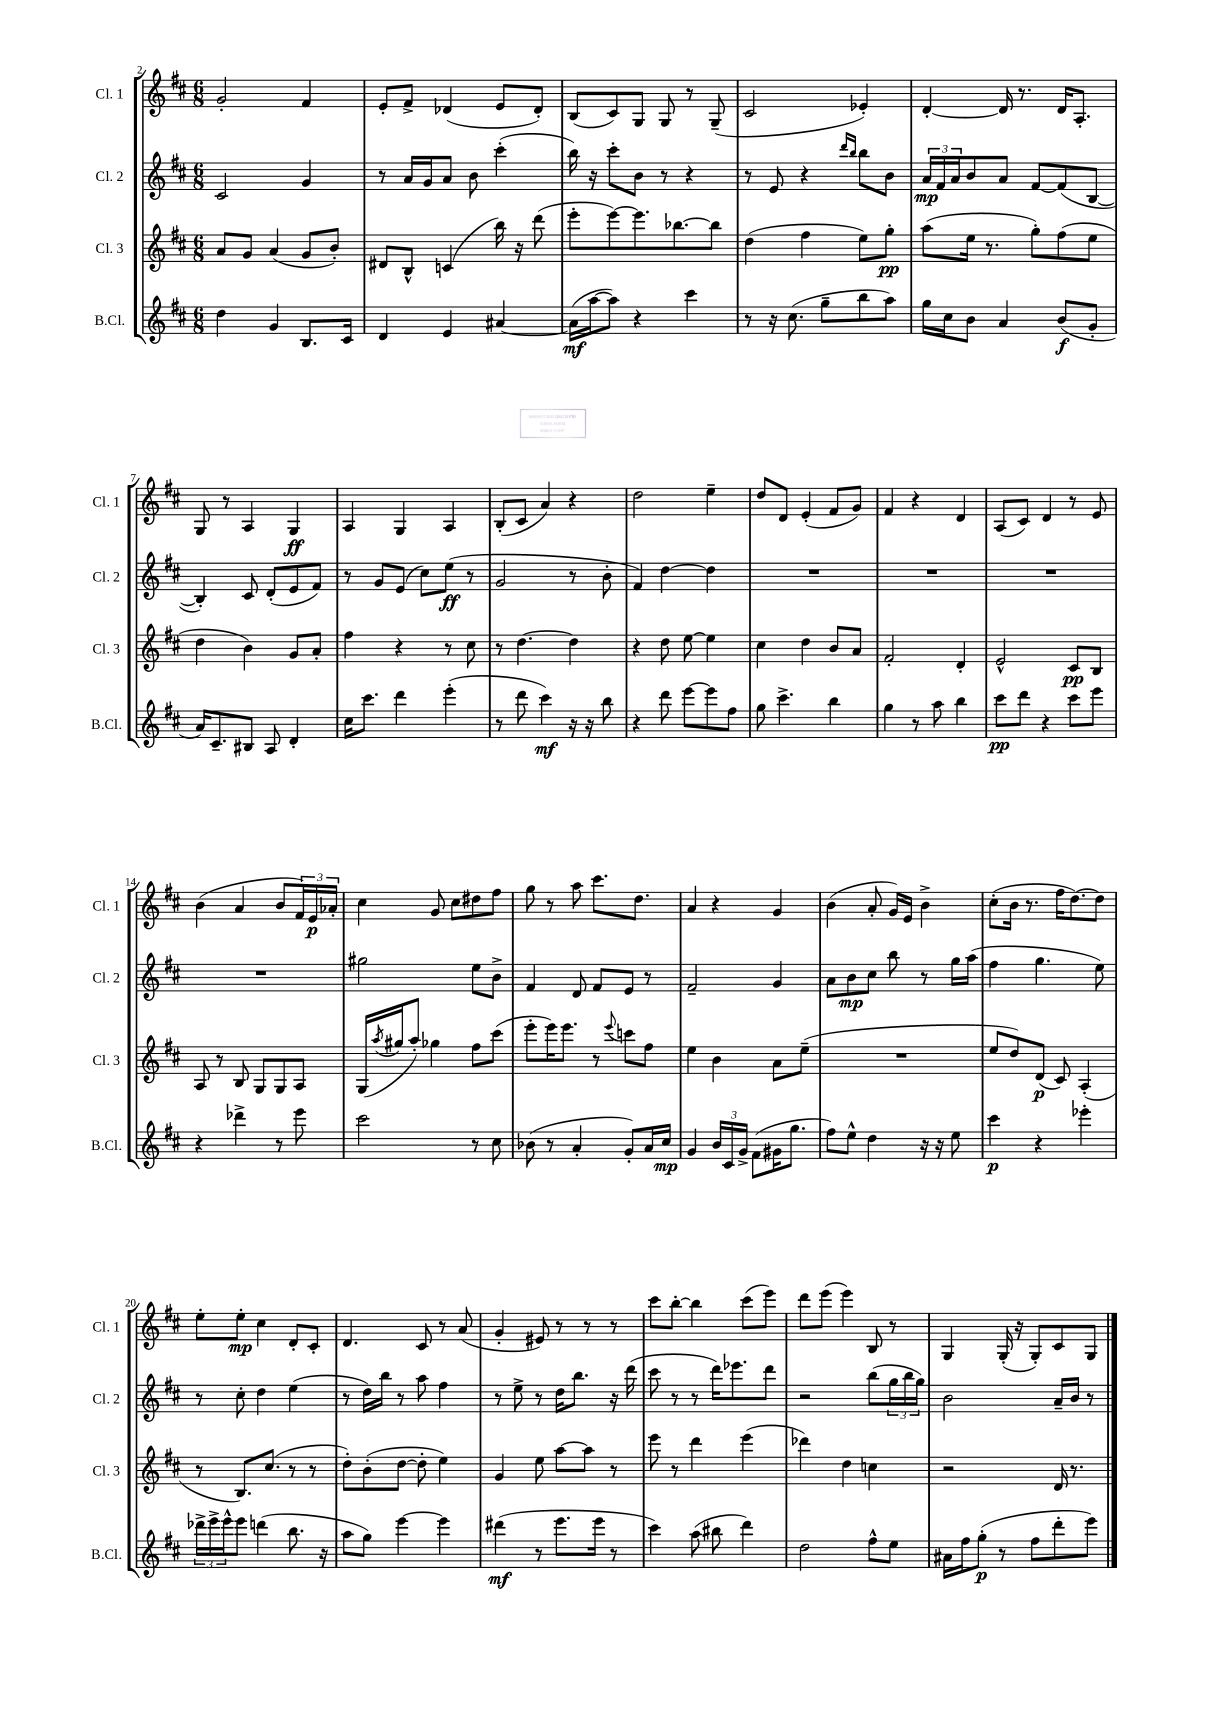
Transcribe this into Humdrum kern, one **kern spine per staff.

**kern	**kern	**kern	**kern
*staff4	*staff3	*staff2	*staff1
*clefG2	*clefG2	*clefG2	*clefG2
*k[f#c#]	*k[f#c#]	*k[f#c#]	*k[f#c#]
*M6/8	*M6/8	*M6/8	*M6/8
4dd	8a	2c#	2g'
.	8g	.	.
4g	(4a	.	.
8.B	8g	4g	4f#
.	8b')	.	.
16c#	.	.	.
=	=	=	=
4d	8d#	8r	8e'
.	8B^^	16a	8f#^
.	.	16g	.
4e	(4c	8a	(4d-
.	.	8b	.
[4a#	16bb)	(4ccc#'	8e
.	16r	.	.
.	(8ddd	.	8d-')
=	=	=	=
(16a#]	8eee'	16bb)	(8B
[16aa	.	16r	.
8aa])	[8eee)	8ccc#'	8c#)
4r	8.eee]	8b	8G
.	.	8r	8G
.	[8.bb-	.	.
4ccc#	.	4r	8r
.	8bb-]	.	(8G~
=	=	=	=
8r	(4dd	8r	2c#
16r	.	8e	.
(8.cc#	.	.	.
.	4ff#	4r	.
8gg~	.	.	.
.	.	16qqddd	.
.	.	16qqbb	.
8bb	8ee)	8bb	4e-')
8aa)	8gg'	8b	.
=	=	=	=
16gg	(8aa	24a	[4d'
.	.	24f#	.
16cc#	.	.	.
.	.	24a	.
8b	16ee	8b	.
.	8.r	.	.
4a	.	8a	16d]
.	.	.	8.r
.	8gg')	[8f#	.
(8b	(8ff#	(8f#]	16d
.	.	.	8.A'
8g'	8ee	[8B	.
=	=	=	=
16a)	4dd	4B'])	8G
8.c#~	.	.	.
.	.	.	8r
8B#	4b)	8c#	4A
8A	.	(8d'	.
4d'	8g	8e	4G
.	8a'	8f#)	.
=	=	=	=
16cc#	4ff#	8r	4A
8.ccc#	.	.	.
.	.	8g	.
4ddd	4r	(8e	4G
.	.	8cc#)	.
(4eee'	8r	(8ee	4A
.	8cc#	8r	.
=	=	=	=
8r	8r	2g	(8B'
8ddd	[4.dd	.	8c#
4ccc#)	.	.	4a)
16r	4dd]	8r	4r
16r	.	.	.
8bb	.	8b'	.
=	=	=	=
4r	4r	4f#)	2dd
8ddd	8dd	[4dd	.
[8eee	[8ee	.	.
8eee]	4ee]	4dd]	4ee~
8ff#	.	.	.
=	=	=	=
8gg	4cc#	2.r	8dd
4.ccc#^	.	.	8d
.	4dd	.	(4e'
4bb	8b	.	8f#
.	8a	.	8g)
=	=	=	=
4gg	2f#'	2.r	4f#
8r	.	.	4r
8aa	.	.	.
4bb	4d'	.	4d
=	=	=	=
8ccc#	2e^^	2.r	(8A
8ddd	.	.	8c#)
4r	.	.	4d
8ccc#	8c#	.	8r
8eee	8B	.	8e
=	=	=	=
4r	8A	2.r	(4b
.	8r	.	.
4ddd-^	8B	.	4a
.	8G	.	.
8r	8G	.	8b
8eee	8A	.	24f#)
.	.	.	24e
.	.	.	24a-'
=	=	=	=
2ccc#	(16G	2gg#	4cc#
.	8qaa	.	.
.	16gg#	.	.
.	8aa')	.	.
.	4gg-	.	8g
.	.	.	8cc#
8r	8ff#	8ee	8dd#
8cc#	(8ccc#	8b^	8ff#
=	=	=	=
(8b-	8eee'	4f#	8gg
8r	16eee)	.	8r
.	8.eee	.	.
4a'	.	8d	8aa
.	8r	8f#	8.ccc#
.	8qqeee	.	.
8g')	8ccc	8e	.
.	.	.	8.dd
16a	8ff#	8r	.
16cc#	.	.	.
=	=	=	=
4g	4ee	2f#~	4a
24b	4b	.	4r
24c#	.	.	.
24g^	.	.	.
(8f#	.	.	.
16g#	8a	4g	4g
8.gg	.	.	.
.	(8ee~	.	.
=	=	=	=
8ff#)	2.r	8a	(4b
8ee^^	.	8b	.
4dd	.	8cc#	8a'
.	.	8bb	16g)
.	.	.	16e
16r	.	8r	4b^
16r	.	.	.
8ee	.	16gg	.
.	.	(16aa	.
=	=	=	=
4ccc#	8ee	4ff#	(8cc#'
.	8dd)	.	16b
.	.	.	8.r
4r	(8d	4.gg	.
.	8c#)	.	16ff#
.	.	.	[8.dd)
4eee-'	(4A'	.	.
.	.	8ee)	8dd]
=	=	=	=
24ddd-^	8r	8r	8ee'
24eee^	.	.	.
24eee^^	.	.	.
8eee	8.B)	8cc#'	8ee'
(4ddd	.	4dd	4cc#
.	(8.cc#	.	.
8.bb	8r	(4ee	8d'
.	8r	.	8c#'
16r	.	.	.
=	=	=	=
8aa	8dd')	8r	4.d
8gg)	(8b'	16dd)	.
.	.	16bb	.
[4eee	[8dd	8r	.
.	8dd']	8aa	8c#
4eee]	4ee)	4ff#	8r
.	.	.	(8a
=	=	=	=
(4ddd#	4g	8r	4g'
.	.	8ee^	.
8r	8ee	8r	8e#)
8.eee	[8aa	16dd	8r
.	.	8.bb	.
.	8aa]	.	8r
16eee	.	.	.
8r	8r	16r	8r
.	.	(16ddd	.
=	=	=	=
4ccc#)	8eee	8ccc#	8ccc#
.	8r	8r	[8bb'
(8aa	4ddd	8r	4bb]
8bb#	.	16ddd)	.
.	.	8.eee-	.
4ddd)	(4eee	.	(8ccc#
.	.	8ddd	8eee)
=	=	=	=
2dd	4ddd-)	2r	8ddd
.	.	.	(8eee
.	4dd	.	4eee)
8ff#^^	4cc	(8bb	8B
8ee	.	24gg	8r
.	.	24bb	.
.	.	24gg)	.
=	=	=	=
16a#	2r	2b	4G
16ff#	.	.	.
(8gg'	.	.	.
8r	.	.	(16G'
.	.	.	16r
8ff#	.	.	8G')
8ddd'	16d	16a~	8c#
.	8.r	16b	.
8eee)	.	8r	8G
==	==	==	==
*-	*-	*-	*-
